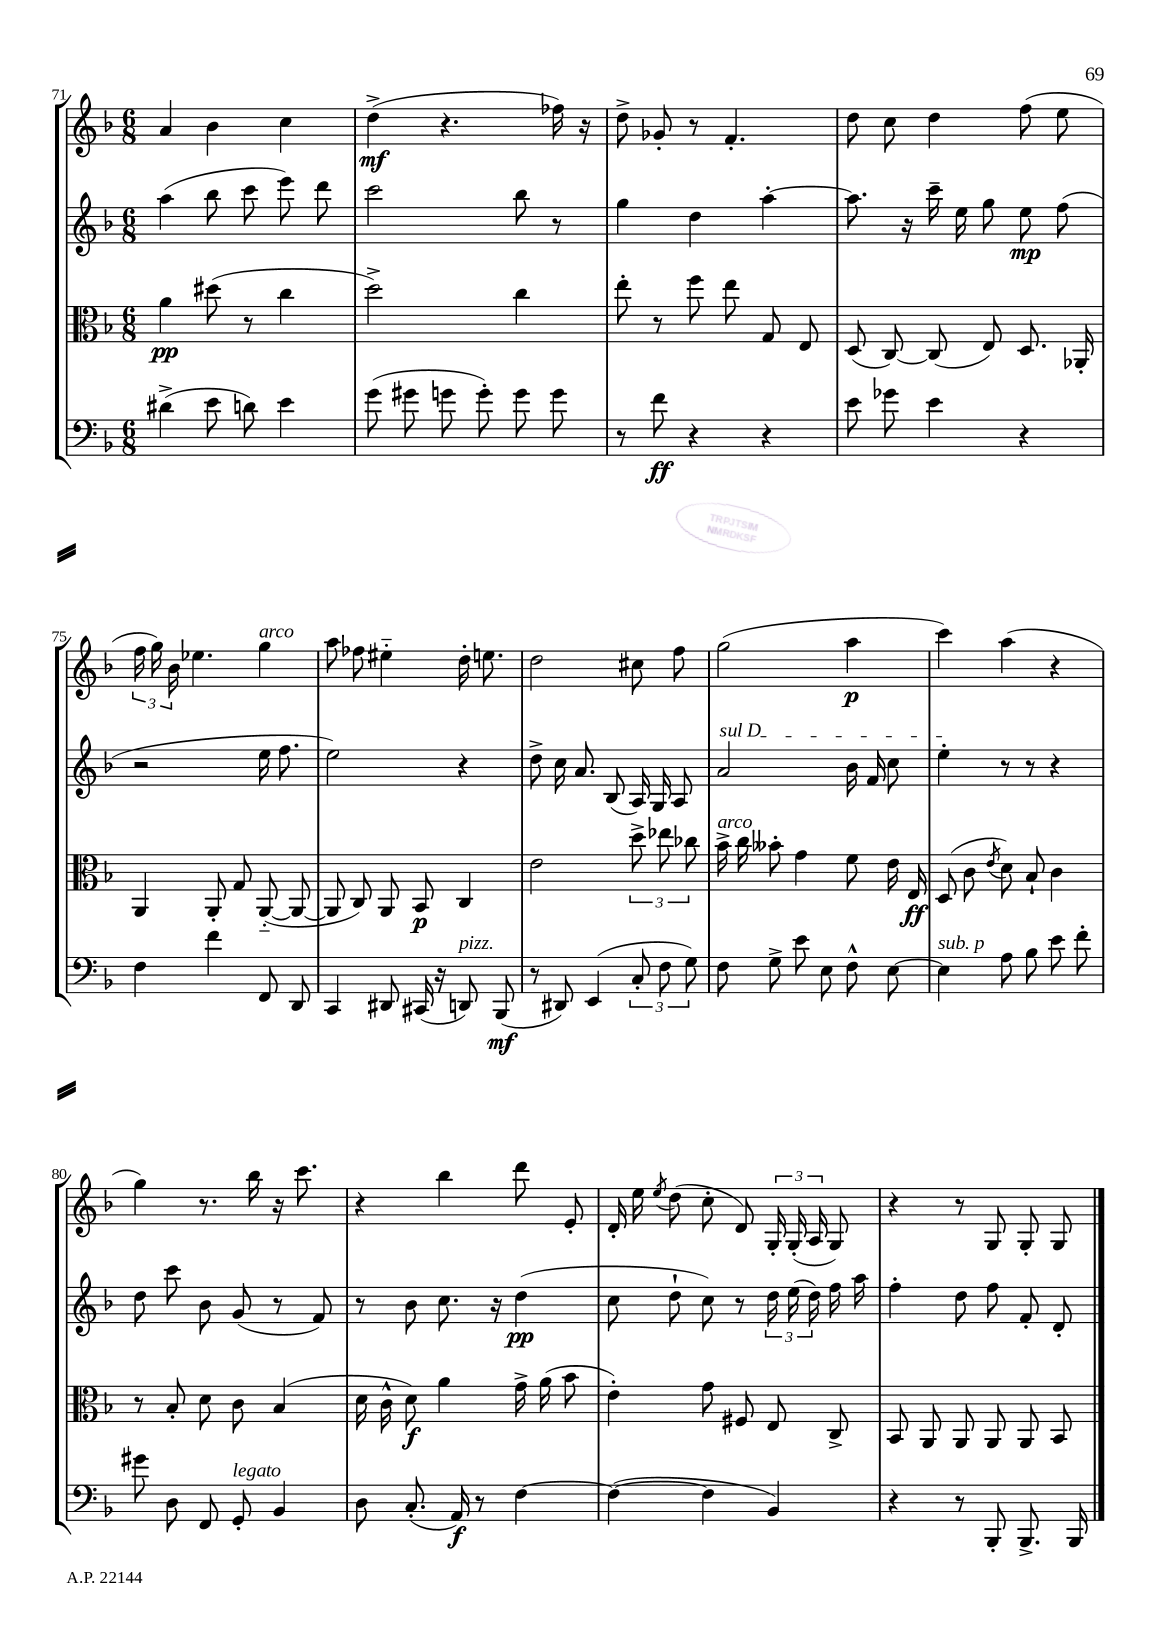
<<
\new StaffGroup <<
\new Staff = "s0" {
    \clef treble \key f \major \numericTimeSignature \time 6/8
    \autoBeamOff a'4 bes'4 c''4 |
    d''4->\mf( r4. fes''16) r16 |
    d''8-> ges'8-. r8 f'4.-. |
    d''8 c''8 d''4 f''8( e''8 |
    \tuplet 3/2 { f''16 g''16) bes'16 } ees''4. g''4^\markup { \italic "arco" } |
    a''8 fes''8 eis''4-_ d''16-. e''8. |
    d''2 cis''8 f''8 |
    g''2( a''4\p |
    c'''4) a''4( r4 |
    g''4) r8. bes''16 r16 c'''8. |
    r4 bes''4 d'''8 e'8-. |
    d'16-. e''16 \acciaccatura { e''8 } d''8( c''8-. d'8) \tuplet 3/2 { g16-. g16-.( a16 } g8) |
    r4 r8 g8 g8-. g8 \bar "|." |
}
\new Staff = "s1" {
    \clef treble \key f \major \numericTimeSignature \time 6/8
    \autoBeamOff a''4( bes''8 c'''8 e'''8) d'''8 |
    c'''2 bes''8 r8 |
    g''4 d''4 a''4~-. |
    a''8. r16 c'''16-- e''16 g''8 e''8\mp f''8( |
    r2 e''16 f''8. |
    e''2) r4 |
    d''8-> c''16 a'8. bes8( a16) g16 a8 |
    \once \override TextSpanner.bound-details.left.text = \markup { \italic "sul D" } a'2\startTextSpan bes'16 f'16 c''8 |
    e''4-.\stopTextSpan r8 r8 r4 |
    d''8 c'''8 bes'8 g'8( r8 f'8) |
    r8 bes'8 c''8. r16 d''4\pp( |
    c''8 d''8-! c''8) r8 \tuplet 3/2 { d''16 e''16( d''16) } f''16 a''16 |
    f''4-. d''8 f''8 f'8-. d'8-. \bar "|." |
}
\new Staff = "s2" {
    \clef alto \key f \major \numericTimeSignature \time 6/8
    \autoBeamOff a'4\pp dis''8( r8 c''4 |
    d''2->) c''4 |
    e''8-. r8 f''8 e''8 g8 e8 |
    d8( c8~) c8( e8) d8. aes,16-. |
    a,4 a,8-. g8 a,8~-_( a,8~ |
    a,8 c8) a,8 bes,8\p c4 |
    e'2 \tuplet 3/2 { d''8-> ees''8 ces''8 } |
    bes'16->^\markup { \italic "arco" } c''16 beses'8-. g'4 f'8 e'16 e16\ff |
    d8( c'8 \acciaccatura { e'8 } d'8) bes8-! c'4 |
    r8 bes8-. d'8 c'8 bes4( |
    d'16 c'16-^ d'8\f) a'4 g'16-> a'16( bes'8 |
    e'4-.) g'8 fis8 e8 c8-> |
    bes,8 a,8 a,8 a,8 a,8 bes,8 \bar "|." |
}
\new Staff = "s3" {
    \clef bass \key f \major \numericTimeSignature \time 6/8
    \autoBeamOff dis'4->( e'8 d'8) e'4 |
    g'8( gis'8 g'8 g'8-.) g'8 g'8 |
    r8 f'8\ff r4 r4 |
    e'8 ges'8 e'4 r4 |
    f4 f'4 f,8 d,8 |
    c,4 dis,8 cis,16( r16 d,8^\markup { \italic "pizz." }) bes,,8\mf( |
    r8 dis,8) e,4( \tuplet 3/2 { c8-. f8 g8) } |
    f8 g8-> e'8 e8 f8-^ e8~ |
    e4^\markup { \italic "sub. p" } a8 bes8 e'8 f'8-. |
    gis'8 d8 f,8 g,8-.^\markup { \italic "legato" } bes,4 |
    d8 c8.-.( a,16\f) r8 f4~ |
    f4~( f4 bes,4) |
    r4 r8 bes,,8-. bes,,8.-> bes,,16 \bar "|." |
}
>>
>>
\layout { \context { \Score currentBarNumber = #71 } }
